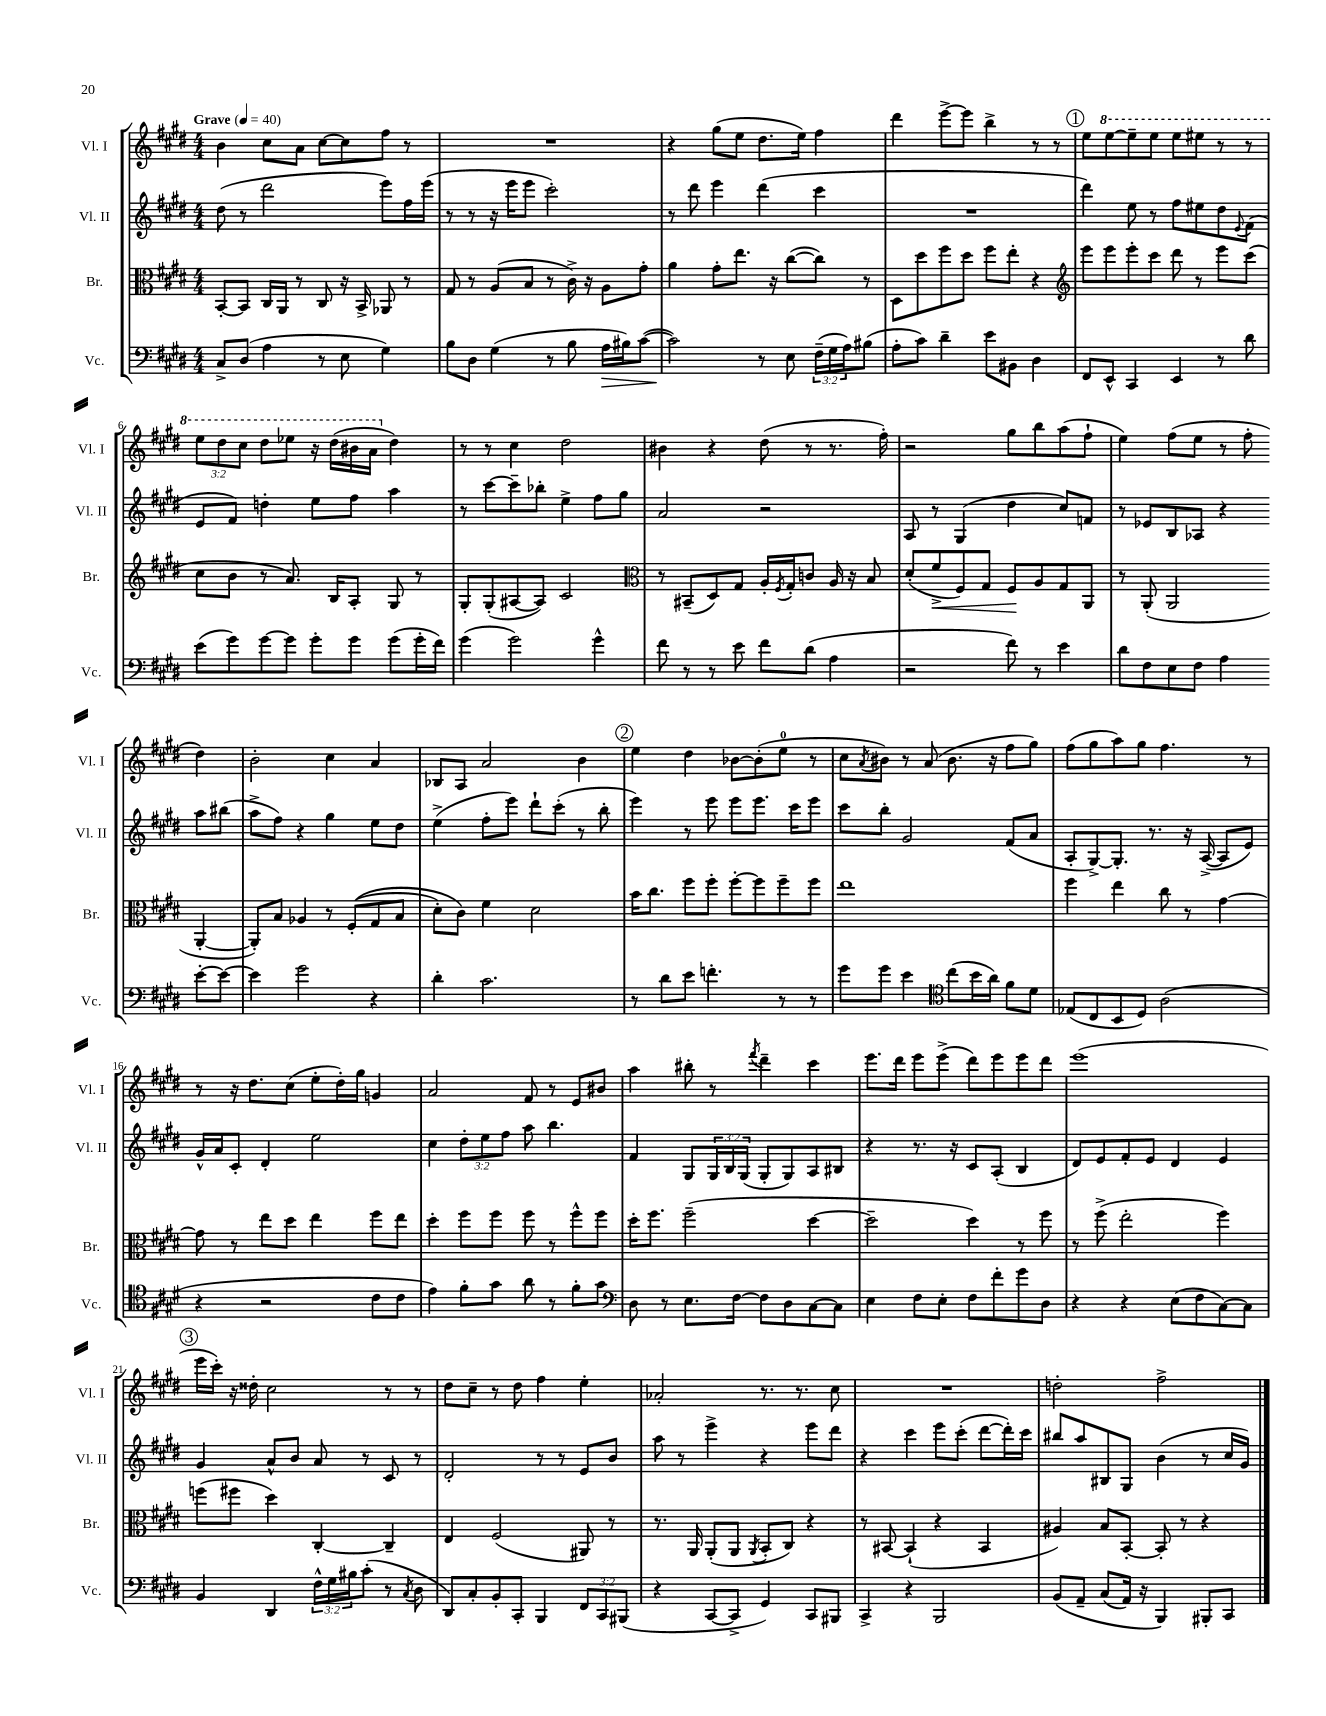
<<
\new StaffGroup <<
\new Staff = "s0" \with { instrumentName = "Vl. I" shortInstrumentName = "Vl. I" } {
    \clef treble \key e \major \numericTimeSignature \time 4/4 \override Staff.TupletNumber.text = #tuplet-number::calc-fraction-text \tempo "Grave" 4 = 40
    b'4 cis''8 a'8 cis''8~ cis''8 fis''8 r8 |
    R1 |
    r4 gis''8( e''8 dis''8. e''16) fis''4 |
    dis'''4 e'''8~-> e'''8 b''4-> r8 r8 |
    \mark \markup { \circle "1" } e''8 \ottava #1 e'''8~ e'''8-- e'''8 e'''8 eis'''8 r8 r8 |
    \tuplet 3/2 { e'''8 dis'''8 cis'''8 } dis'''8 ees'''8 r16 dis'''16( bis''16 a''16 \ottava #0 dis''4) |
    r8 r8 cis''4 dis''2 |
    bis'4 r4 dis''8( r8 r8. fis''16-.) |
    r2 gis''8 b''8 a''8( fis''8-! |
    e''4) fis''8( e''8 r8 fis''8-. dis''4) |
    b'2-. cis''4 a'4 |
    bes8 a8 a'2 b'4 |
    \mark \markup { \circle "2" } e''4 dis''4 bes'8~ bes'8-.( e''8-0 r8 |
    cis''8 \acciaccatura { a'8 } bis'8) r8 a'8( bis'8. r16 fis''8 gis''8) |
    fis''8( gis''8 a''8) gis''8 fis''4. r8 |
    r8 r16 dis''8. cis''8( e''8-. dis''16-.) gis''16 g'4 |
    a'2 fis'8 r8 e'8 bis'8 |
    a''4 bis''8-. r8 \acciaccatura { fis'''8 } dis'''4-- cis'''4 |
    e'''8. dis'''16 e'''8 e'''8->( dis'''8) e'''8 e'''8 dis'''8 |
    e'''1( |
    \mark \markup { \circle "3" } e'''16 cis'''16-.) r16 disis''16-. cis''2 r8 r8 |
    dis''8 cis''8-- r8 dis''8 fis''4 e''4-. |
    aes'2-. r8. r8. cis''8 |
    R1 |
    d''2-. fis''2-> \bar "|." |
}
\new Staff = "s1" \with { instrumentName = "Vl. II" shortInstrumentName = "Vl. II" } {
    \clef treble \key e \major \numericTimeSignature \time 4/4 \override Staff.TupletNumber.text = #tuplet-number::calc-fraction-text
    dis''8( r8 dis'''2 e'''8) fis''16 e'''16( |
    r8 r8 r16 e'''16 e'''8 cis'''2-.) |
    r8 dis'''8 e'''4 dis'''4( cis'''4 |
    R1 |
    \mark \markup { \circle "1" } dis'''4) e''8 r8 fis''8 eis''8 dis''8 \appoggiatura { e'8 } fis'8( |
    e'8 fis'8) d''4-. e''8 fis''8 a''4 |
    r8 cis'''8~ cis'''8-- bes''8-. e''4-> fis''8 gis''8 |
    a'2 r2 |
    a8 r8 gis4( dis''4 cis''8) f'8 |
    r8 ees'8 b8 aes8 r4 a''8 bis''8( |
    a''8-> fis''8) r4 gis''4 e''8 dis''8 |
    e''4->( fis''8-. e'''8) dis'''8-! cis'''8-.( r8 b''8-. |
    \mark \markup { \circle "2" } e'''4) r8 e'''8 e'''8 e'''8. cis'''16 e'''8 |
    cis'''8 b''8-. gis'2 fis'8( a'8 |
    a8-. gis8~->) gis8.-. r8. r16 a16~->( a8 e'8) |
    gis'16-^ a'16 cis'8-. dis'4-. e''2 |
    cis''4 \tuplet 3/2 { dis''8-. e''8 fis''8 } a''8 b''4. |
    fis'4 gis8 \tuplet 3/2 { gis16 b16 gis16( } gis8-. gis8) a8 bis8 |
    r4 r8. r16 cis'8 a8-.( b4 |
    dis'8) e'8 fis'8-. e'8 dis'4 e'4 |
    \mark \markup { \circle "3" } gis'4 a'8-^ b'8 a'8 r8 cis'8 r8 |
    dis'2-. r8 r8 e'8 b'8 |
    a''8 r8 e'''4-> r4 e'''8 dis'''8 |
    r4 cis'''4 e'''8 cis'''8-.( dis'''8~ dis'''16-.) cis'''16 |
    bis''8 a''8 bis8 gis8 b'4( r8 cis''16 gis'16) \bar "|." |
}
\new Staff = "s2" \with { instrumentName = "Br." shortInstrumentName = "Br." } {
    \clef alto \key e \major \numericTimeSignature \time 4/4
    b,8~-. b,8 cis16 a,16 r8 cis8 r16 b,16-> aes,8 r8 |
    gis8 r8 a8( b8 r8 cis'16->) r16 a8 gis'8-. |
    a'4 gis'8-. e''8. r16 cis''8~( cis''8) r8 |
    dis8 dis''8 fis''8 dis''8 fis''8 e''8-. r4 |
    \mark \markup { \circle "1" } \clef treble e'''8 e'''8 e'''8-. cis'''8 dis'''8 r8 e'''8 cis'''8( |
    cis''8 b'8 r8 a'8.) b16 a8-. gis8 r8 |
    gis8-. gis8-.( ais8~ ais8) cis'2 |
    \clef alto r8 bis,8--( dis8) gis8 a16-. \acciaccatura { fis8 } gis16-. c'8 a16 r16 b8 |
    dis'8-.( fis'8->\< fis8) gis8 fis8\! a8 gis8 a,8 |
    r8 a,8-.( a,2 a,4~-. |
    a,8-.) b8 aes4 r8 fis8-.(\( gis8 b8 |
    dis'8-.) cis'8\) fis'4 dis'2 |
    \mark \markup { \circle "2" } b'16 cis''8. fis''8 fis''8-. fis''8~-. fis''8 fis''8-- fis''8 |
    e''1 |
    fis''4 e''4 cis''8 r8 gis'4~ |
    gis'8 r8 e''8 dis''8 e''4 fis''8 e''8 |
    dis''4-. fis''8 fis''8 fis''8 r8 fis''8-^ fis''8 |
    dis''16-. fis''8. fis''2--( dis''4~ |
    dis''2-- dis''4) r8 fis''8 |
    r8 fis''8->( e''2-. fis''4) |
    \mark \markup { \circle "3" } f''8( fis''8 dis''4) cis4~-. cis4-- |
    e4 fis2( ais,8) r8 |
    r8. a,16 a,8-.( a,8 \acciaccatura { a,8 } b,8-. cis8) r4 |
    r8 bis,8~ bis,4-!( r4 bis,4 |
    ais4) b8 b,8~-. b,8-. r8 r4 \bar "|." |
}
\new Staff = "s3" \with { instrumentName = "Vc." shortInstrumentName = "Vc." } {
    \clef bass \key e \major \numericTimeSignature \time 4/4 \override Staff.TupletNumber.text = #tuplet-number::calc-fraction-text
    cis8-> dis8( a4 r8 e8 gis4) |
    b8 dis8 gis4( r8 b8 a16\> bis16) cis'8~( |
    cis'2\!) r8 e8 \tuplet 3/2 { fis16--( gis16 a16) } bis8( |
    a8-. cis'8) dis'4-- e'8 bis,8 dis4 |
    \mark \markup { \circle "1" } fis,8 e,8-^ cis,4 e,4 r8 dis'8 |
    e'8( gis'8) gis'8~ gis'8 gis'8-. gis'8 gis'8( gis'16-. fis'16) |
    gis'4( gis'2) gis'4-^ |
    fis'8 r8 r8 e'8 fis'8 dis'8( a4 |
    r2 fis'8) r8 e'4 |
    dis'8 fis8 e8 fis8 a4 e'8~-. e'8~ |
    e'4 gis'2 r4 |
    dis'4-. cis'2. |
    \mark \markup { \circle "2" } r8 dis'8 e'8 f'4.-. r8 r8 |
    gis'8 gis'8 e'4 \clef tenor cis''8( b'16 a'16) fis'8 dis'8 |
    ees8( cis8 b,8 dis8) a2( |
    r4 r2 cis'8 cis'8 |
    e'4) fis'8-. gis'8 a'8 r8 fis'8-. gis'8 |
    \clef bass dis8 r8 e8. fis16~ fis8 dis8 cis8~ cis8 |
    e4 fis8 e8-. fis8 fis'8-. gis'8 dis8 |
    r4 r4 e8( fis8 cis8~) cis8 |
    \mark \markup { \circle "3" } b,4 dis,4 \tuplet 3/2 { fis16-^ gis16 bis16 } cis'8-.( r8 \acciaccatura { cis8 } dis8 |
    dis,8) cis8-. b,8-. cis,8-. b,,4 \tuplet 3/2 { fis,8 cis,8 bis,,8( } |
    r4 cis,8~ cis,8-> gis,4) cis,8 bis,,8 |
    cis,4-> r4 b,,2 |
    b,8\( a,8-- cis8( a,16) r16 b,,4\) bis,,8-. cis,8 \bar "|." |
}
>>
>>
